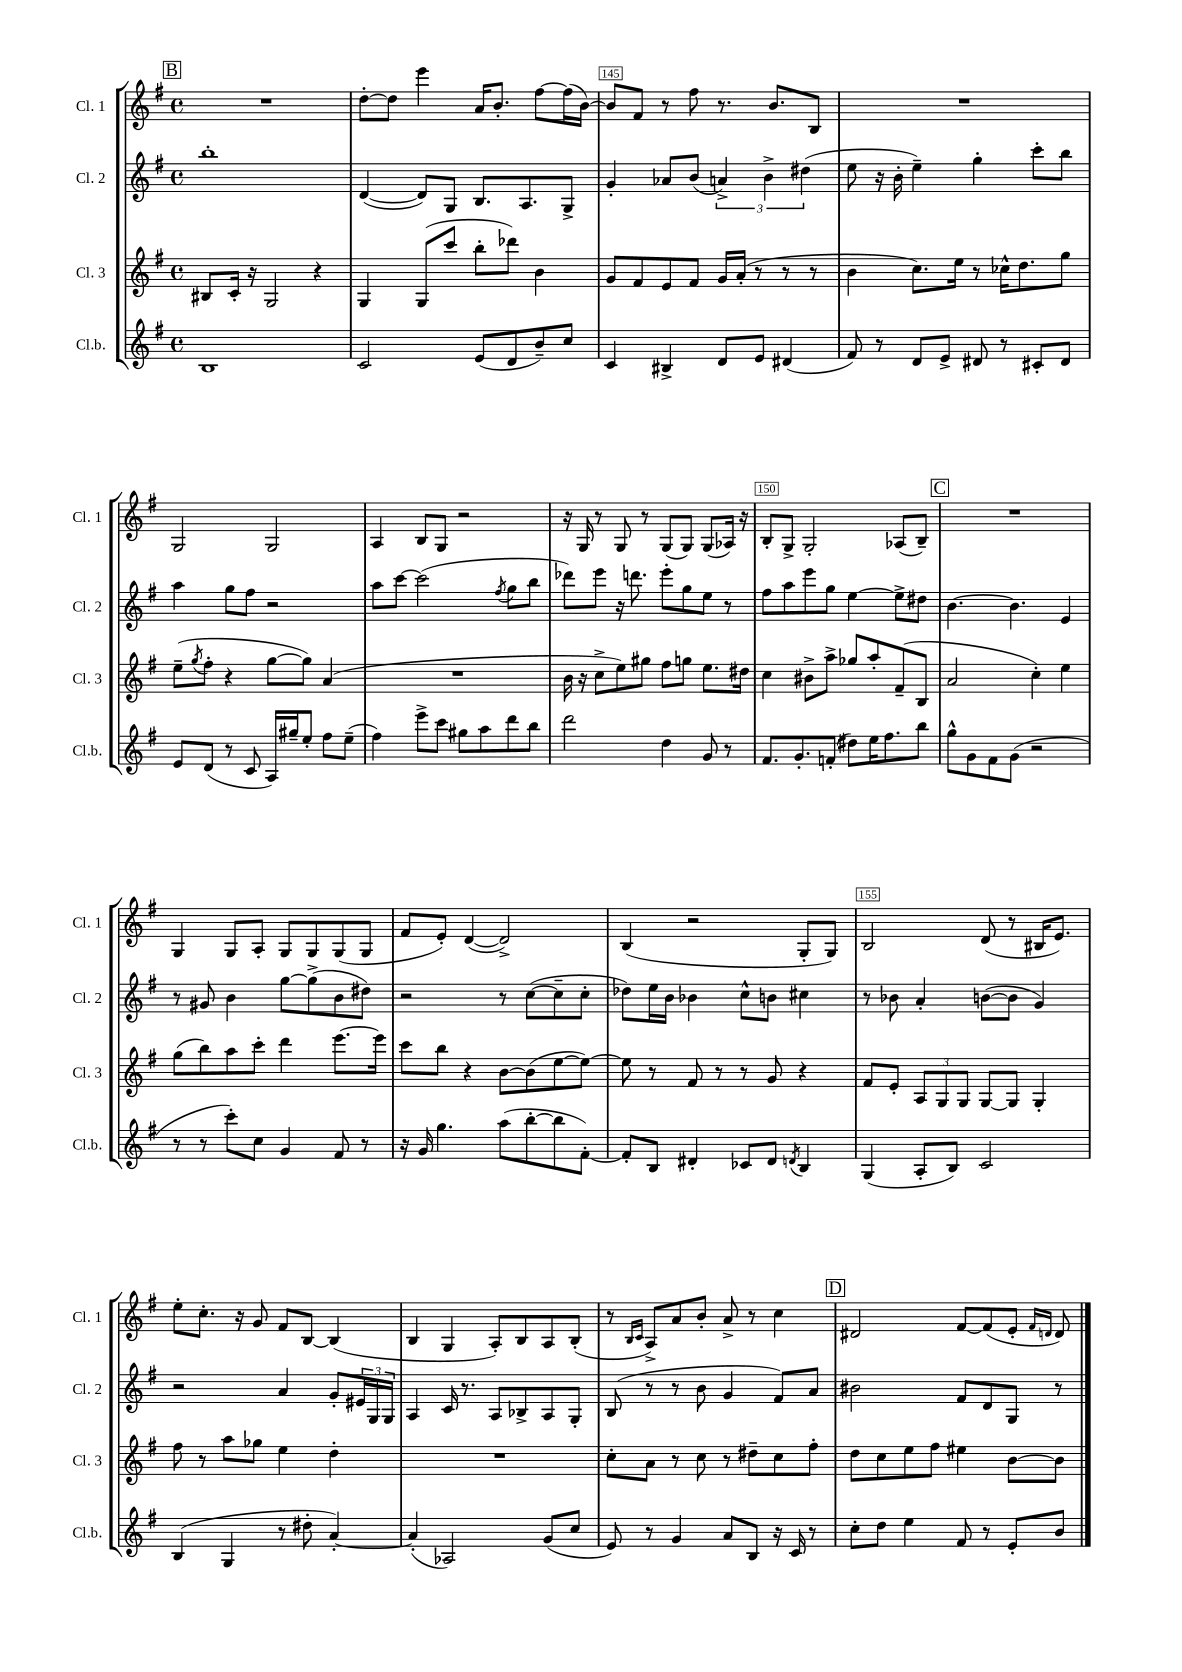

**kern	**kern	**kern	**kern
*staff4	*staff3	*staff2	*staff1
*clefG2	*clefG2	*clefG2	*clefG2
*k[f#]	*k[f#]	*k[f#]	*k[f#]
*M4/4	*M4/4	*M4/4	*M4/4
*met(c)	*met(c)	*met(c)	*met(c)
1B	8B#	1bb'	1r
.	16c'	.	.
.	16r	.	.
.	2G	.	.
.	4r	.	.
=	=	=	=
2c	4G	([4d	[8dd'
.	.	.	8dd]
.	(8G	8d])	4eee
.	8ccc	8G	.
(8e	8bb'	8.B	16a
.	.	.	8.b'
8d	8ddd-)	.	.
.	.	8.A	.
8b~)	4b	.	[8ff#
8cc	.	8G^	(16ff#]
.	.	.	[16b)
=	=	=	=
4c	8g	4g'	8b]
.	8f#	.	8f#
4B#^	8e	8a-	8r
.	8f#	(8b	8ff#
8d	16g	6a^)	8.r
.	(16a'	.	.
8e	8r	.	.
.	.	6b^	.
.	.	.	8.b
(4d#	8r	.	.
.	.	(6dd#	.
.	8r	.	8B
=	=	=	=
8f#)	4b	8ee	1r
8r	.	16r	.
.	.	16b'	.
8d	8.cc)	4ee~)	.
8e^	.	.	.
.	16ee	.	.
8d#	8r	4gg'	.
8r	16cc-^^	.	.
.	8.dd	.	.
8c#'	.	8ccc'	.
8d#	8gg	8bb	.
=	=	=	=
8e	(8ee~	4aa	2G
.	8qgg	.	.
(8d	8ff#'	.	.
8r	4r	8gg	.
8c	.	8ff#	.
16A)	[8gg	2r	2G
16gg#~	.	.	.
8ee'	8gg])	.	.
8ff#	(4a	.	.
(8ee~	.	.	.
=	=	=	=
4ff#)	1r	8aa	4A
.	.	[8ccc	.
8eee^	.	(2ccc]	8B
8ccc	.	.	8G
8gg#	.	.	2r
8aa	.	.	.
.	.	8qff#	.
8ddd	.	8gg	.
8bb	.	8bb	.
=	=	=	=
2ddd	16b	8ddd-)	16r
.	16r	.	16G
.	8cc^	8eee	8r
.	8ee)	16r	8G
.	.	8.ddd	.
.	8gg#	.	8r
4dd	8ff#	8eee'	(8G
.	8gg	8gg	8G)
8g	8.ee	8ee	(8G
8r	.	8r	16A-)
.	16dd#	.	16r
=	=	=	=
8.f#	4cc	8ff#	8B'
.	.	8aa	8G^
8.g'	.	.	.
.	8b#^	8eee	2G'
(8f'	8aa^	8gg	.
8dd#)	8gg-	[4ee	.
16ee	8aa'	.	.
8.ff#	.	.	.
.	(8f#~	8ee^]	(8A-
8bb	8B	8dd#	8B~)
=	=	=	=
8gg^^	2a	[4.b	1r
8g	.	.	.
8f#	.	.	.
(8g	.	4.b]	.
2r	4cc')	.	.
.	4ee	4e	.
=	=	=	=
8r	(8gg	8r	4G
8r	8bb)	8g#	.
8ccc')	8aa	4b	8G
8cc	8ccc'	.	8A'
4g	4ddd	[8gg	8G
.	.	(8gg^]	8G
8f#	[8.eee	8b	(8G
8r	.	8dd#)	8G
.	16eee]	.	.
=	=	=	=
16r	8ccc	2r	8f#
16g	.	.	.
4.gg	8bb	.	8e')
.	4r	.	([4d
(8aa	[8b	8r	2d^])
[8bb'	(8b]	([8cc	.
8bb]	[8ee	8cc~]	.
[8f#')	8ee_)	8cc'	.
=	=	=	=
8f#']	8ee]	8dd-)	(4B
8B	8r	16ee	.
.	.	16b	.
4d#'	8f#	4b-	2r
.	8r	.	.
8c-	8r	8cc^^	.
8d#	8g	8b	.
8qd	.	.	.
4B	4r	4cc#	8G'
.	.	.	8G)
=	=	=	=
(4G	8f#	8r	2B
.	8e'	8b-	.
8A'	12A	4a'	.
.	12G	.	.
8B)	.	.	.
.	12G	.	.
2c	[8G	([8b	(8d
.	8G]	8b]	8r
.	4G'	4g)	16B#
.	.	.	8.e)
=	=	=	=
(4B	8ff#	2r	8ee'
.	8r	.	8.cc'
4G	8aa	.	.
.	.	.	16r
.	8gg-	.	8g
8r	4ee	4a	8f#
8dd#'	.	.	[8B
[4a')	4dd'	8g'	(4B]
.	.	24e#	.
.	.	24G	.
.	.	24G	.
=	=	=	=
(4a']	1r	4A	4B
2A-)	.	16c	4G
.	.	8.r	.
.	.	8A	8A')
.	.	8B-^	8B
(8g	.	8A	8A
8cc	.	8G'	(8B'
=	=	=	=
8e)	8cc'	(8B	8r
.	.	.	16qqB
.	.	.	16qqc
8r	8a	8r	8A^)
4g	8r	8r	8a
.	8cc	8b	8b'
8a	8r	4g	8a^
8B	8dd#~	.	8r
16r	8cc	8f#)	4cc
16c	.	.	.
8r	8ff#'	8a	.
=	=	=	=
8cc'	8dd	2b#	2d#
8dd	8cc	.	.
4ee	8ee	.	.
.	8ff#	.	.
8f#	4ee#	8f#	[8f#
8r	.	8d	(8f#]
8e'	[8b	8G	8e'
.	.	.	16qqf#
.	.	.	16qqd
8b	8b]	8r	8d)
==	==	==	==
*-	*-	*-	*-
